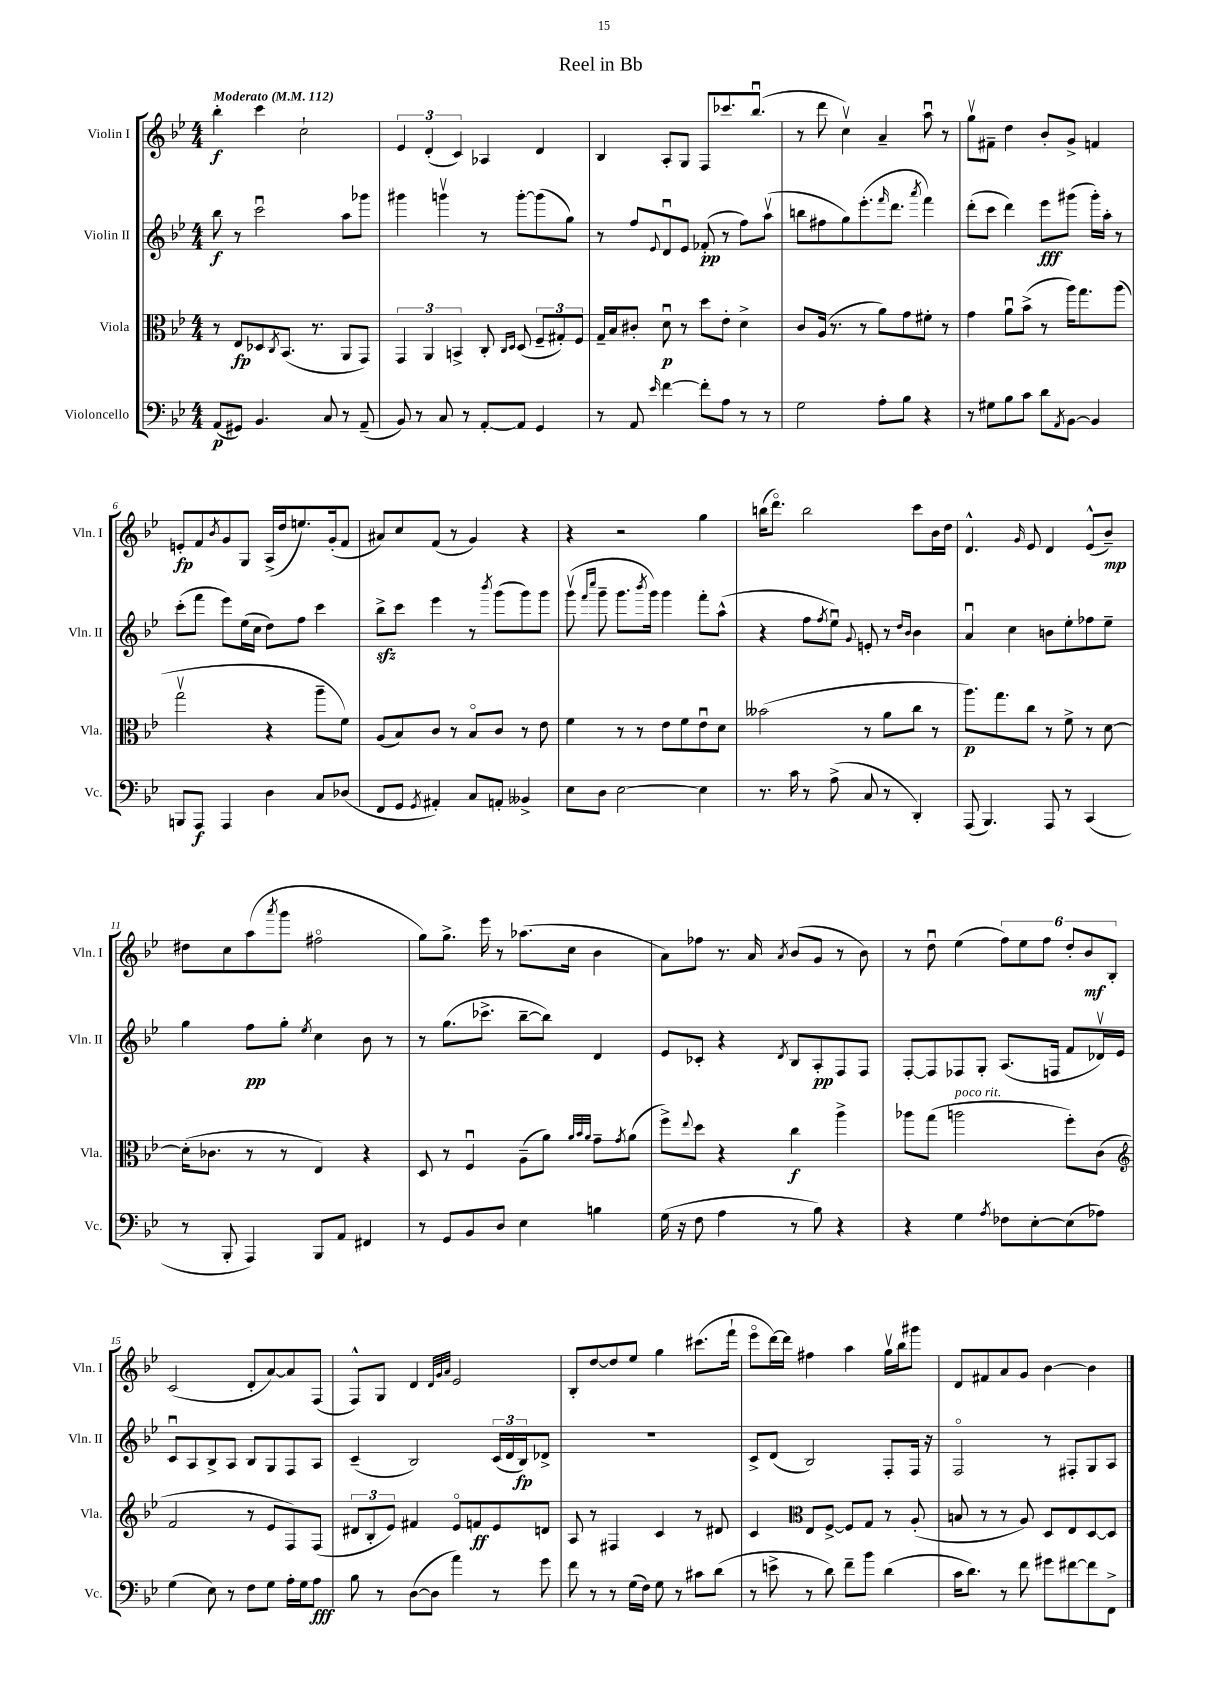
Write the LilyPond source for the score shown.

\header { title = "Reel in Bb" }
<<
\new StaffGroup <<
\new Staff = "s0" \with { instrumentName = "Violin I" shortInstrumentName = "Vln. I" } {
    \clef treble \key bes \major \numericTimeSignature \time 4/4 \tempo "Moderato" 4 = 112
    bes''4-.\f c'''4 c''2-! |
    \tuplet 3/2 { ees'4 d'4-.( c'4) } aes4 d'4 |
    bes4 a8-. g8 f8 ces'''8. bes''8.\downbow( |
    r8 d'''8 c''4\upbow) a'4-- a''8\downbow r8 |
    g''8\upbow fis'8-- d''4 bes'8-. g'8-> f'4 |
    e'8-.\fp f'8 \acciaccatura { bes'8 } g'8 g8 a16->( d''16 e''8.) g'16-.( f'8 |
    ais'8) c''8 f'8( r8 g'4) r4 |
    r4 r2 g''4 |
    b''16( d'''8.\flageolet) b''2 c'''8 bes'16 d''16 |
    d'4.-^ \grace { g'16 } ees'8 d'4 ees'8-^( bes'8--\mp) |
    dis''8 c''8 a''8( \acciaccatura { a'''8 } g'''8 fis''2\flageolet |
    g''8) g''8.-> ees'''16 r8 aes''8.( c''16 bes'4 |
    a'8) fes''8 r8. a'16 \acciaccatura { a'8 } bes'8( g'8 r8 bes'8) |
    r8 d''8\downbow ees''4( \tuplet 6/4 { f''8) ees''8 f''8 d''8-. bes'8\mf bes8-. } |
    c'2( d'8-. a'8~) a'8 f8( |
    f8-^) g8 d'4 \grace { d'32 g'32 a'32 } ees'2 |
    bes8-. d''8~ d''8 ees''8 g''4 cis'''8.( f'''16-! |
    ees'''8\flageolet d'''16~) d'''16 fis''4 a''4 g''16\upbow bes''16 gis'''8 |
    d'8 fis'8 a'8 g'8 bes'4~ bes'4 \bar "|." |
}
\new Staff = "s1" \with { instrumentName = "Violin II" shortInstrumentName = "Vln. II" } {
    \clef treble \key bes \major \numericTimeSignature \time 4/4
    bes''8\f r8 c'''2\downbow a''8 ges'''8 |
    gis'''4 g'''4\upbow r8 g'''8~-. g'''8( g''8) |
    r8 f''8 \appoggiatura { ees'8 } d'8\downbow ees'8 fes'8-.\pp( r8 f''8) a''8\upbow( |
    b''8 fis''8 g''8) ees'''8.-.( \grace { f'''16 } d'''8. \acciaccatura { a'''8 } f'''4) |
    d'''8-.( c'''8 d'''4) ees'''8\fff gis'''8( gis'''16-.) a''16-. r8 |
    c'''8-.( f'''8 ees'''8) ees''16( c''16 d''8) f''8 c'''4 |
    bes''8->\sfz c'''8 ees'''4 r8 \acciaccatura { bes'''8 } g'''8( g'''8) g'''8 |
    g'''8\upbow( \grace { f'''16 c''''16 } g'''8-- g'''8. \acciaccatura { bes'''8 } g'''16) g'''4 f'''8-. a''8-^( |
    r4 f''8 \acciaccatura { f''8 } ees''8\downbow) \appoggiatura { g'8 } e'8-. r8 \grace { d''16 bes'16 } bes'4 |
    a'4\downbow c''4 b'8 ees''8-. fes''8 ees''8-- |
    g''4 f''8\pp g''8-. \acciaccatura { ees''8 } c''4 bes'8 r8 |
    r8 g''8.( ces'''8.-> bes''8~-- bes''8) d'4 |
    ees'8 ces'8-. r4 \acciaccatura { d'8 } bes8 a8-.\pp f8 f8 |
    f8~-. f8 fes8 g8-. a8.( f16 f'8 des'16\upbow) ees'16 |
    c'8\downbow a8 bes8-> a8 bes8 g8 f8 a8 |
    c'4--( bes2) \tuplet 3/2 { c'16( d'16 bes16\fp) } des'8-> |
    R1 |
    c'8-> d'8( bes2) f8-. f16 r16 |
    f2\flageolet r8 fis8-. g8 a8 \bar "|." |
}
\new Staff = "s2" \with { instrumentName = "Viola" shortInstrumentName = "Vla." } {
    \clef alto \key bes \major \numericTimeSignature \time 4/4
    r8 ees8\fp des8 \acciaccatura { c8 } bes,8.( r8. a,8 g,8) |
    \tuplet 3/2 { g,4 a,4 b,4-> } c8-. \grace { c16 d16 } d8( \tuplet 3/2 { f8-- gis8-.) f8 } |
    g16-- bes16 cis'8-. d'8\downbow\p r8 d''8 ees'8-. d'4-> |
    c'8 a16( r8. r8 a'8) g'8 fis'8-. r8 |
    g'4 a'8\downbow bes'8->( r8 a''16) g''8. a''8( |
    g''2\upbow r4 a''8-- f'8) |
    a8( bes8) c'8 r8 bes8\flageolet c'8 r8 ees'8 |
    f'4 r8 r8 ees'8 f'8 ees'8\downbow d'8 |
    beses'2( r8 a'8 c''8 r8 |
    a''8.\p) g''8. c''8 r8 f'8-> r8 d'8~ |
    d'16-.( ces'8. r8 r8 ees4) r4 |
    d8 r8 f4\downbow a8--( a'8) \grace { a'32 bes'32 a'32 } g'8-- \acciaccatura { g'8 } a'8( |
    f''8->) \appoggiatura { ees''8 } d''8 r4 c''4\f a''4-> |
    aes''8 g''8( a''2^\markup { \italic "poco rit." } f''8-.) c'8( |
    \clef treble f'2 r8 ees'8 f8) f8( |
    \tuplet 3/2 { dis'8 bes8-. ees'8) } fis'4 ees'8\flageolet f'8\ff ees'8 d'8 |
    a8 r8 fis4 c'4 r8 dis'8 |
    c'4 \clef alto ees8 f8~-> f8 g8 r8 a8-.( |
    b8 r8 r8 a8) d8 ees8 d8~ d8 \bar "|." |
}
\new Staff = "s3" \with { instrumentName = "Violoncello" shortInstrumentName = "Vc." } {
    \clef bass \key bes \major \numericTimeSignature \time 4/4
    a,8\p( gis,8) bes,4. c8 r8 a,8--( |
    bes,8) r8 c8 r8 a,8~-. a,8 g,4 |
    r8 a,8 \grace { ees'16 } f'4~ f'8-. a8 r8 r8 |
    g2 a8-. bes8 r4 |
    r8 gis8 bes8 c'8 d'8 \acciaccatura { a,8 } bes,8~ bes,4 |
    b,,8 a,,8\f a,,4 d4 c8 des8( |
    f,8 g,8 \acciaccatura { g,8 } ais,4-.) c8 a,8-. beses,4-> |
    ees8 d8 ees2~ ees4 |
    r8. c'16 r8 a8->( c8 r8 d,4-.) |
    a,,8( bes,,4.) a,,8 r8 c,4( |
    r8 bes,,8-. a,,4) bes,,8 a,8 fis,4 |
    r8 g,8 bes,8 d8 ees4 b4 |
    g16( r16 f8 a4 r8 bes8) r4 |
    r4 g4 \acciaccatura { a8 } fes8 ees8~-. ees8( aes8) |
    g4( ees8) r8 f8 g8 a16-. g16 a8\fff |
    bes8 r8 d8~( d8 a'4) r8 g'8 |
    f'8 r8 r8 g16( f16) g8 r8 cis'8 d'8( |
    r8 e'8-> r8 d'8) f'8-- bes'8 d'4( |
    c'16 d'8.) r8 f'8 gis'8 fis'8~ fis'8 f,8-> \bar "|." |
}
>>
>>
